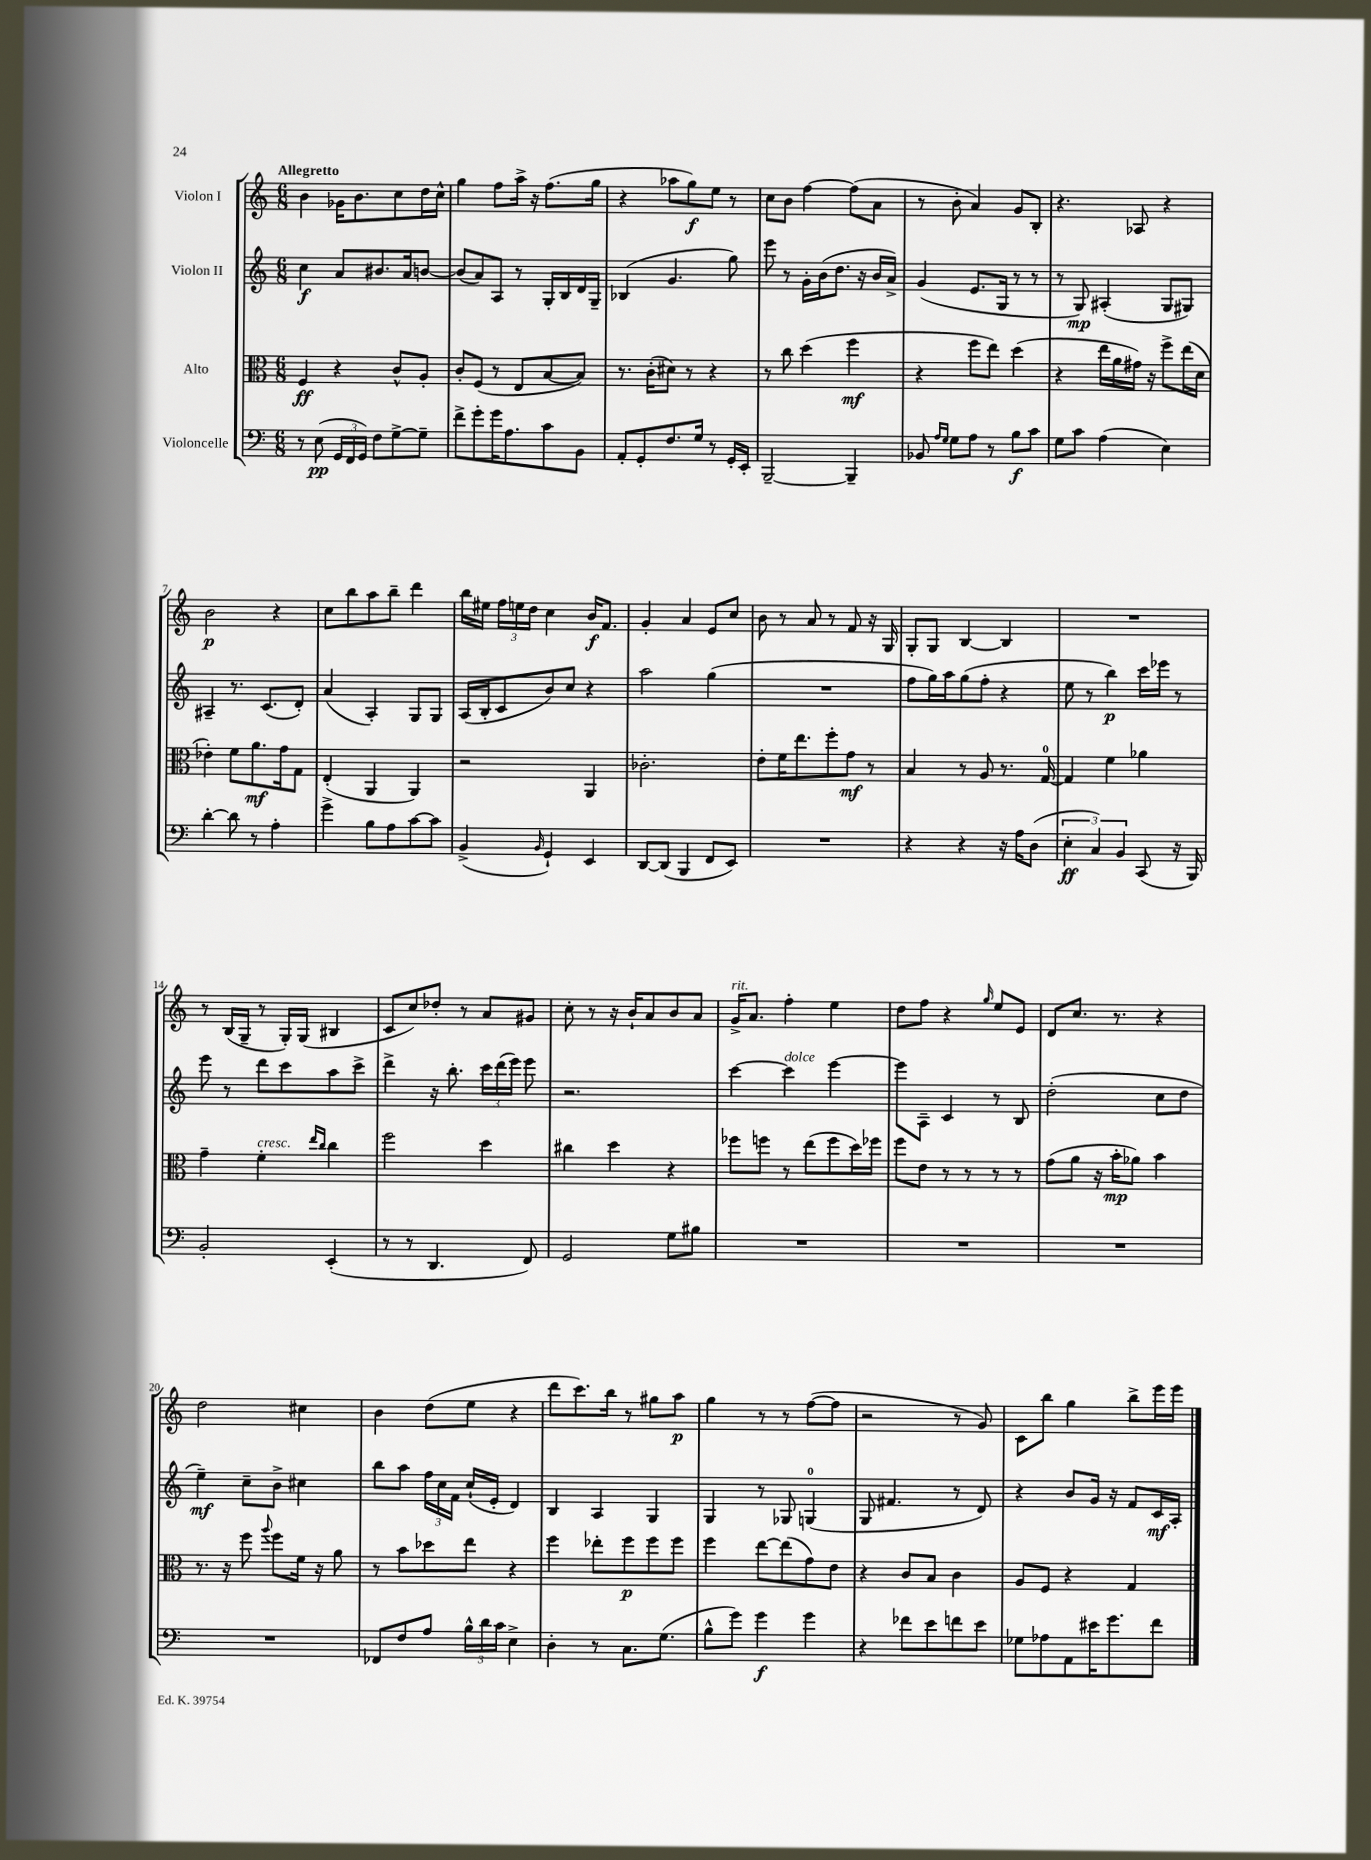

**kern	**kern	**kern	**kern
*staff4	*staff3	*staff2	*staff1
*clefF4	*clefC3	*clefG2	*clefG2
*k[]	*k[]	*k[]	*k[]
*M6/8	*M6/8	*M6/8	*M6/8
8r	4F	4cc	4b
(8E	.	.	.
24GG	4r	8a	16g-
24FF	.	.	.
.	.	.	8.b
24GG)	.	.	.
8F	.	8.b#	.
[8G^	8c^^	.	8cc
.	.	16a	.
8G~]	8A'	[8b	16dd
.	.	.	16cc^^
=	=	=	=
8f^	8c'	(8b]	4gg
8g'	(8F	8a)	.
16g	8r	8A	8ff
8.A	.	.	.
.	8E	8r	16aa^
.	.	.	16r
8c	[8B	16G'	(8.ff
.	.	16B	.
8BB	8B])	16d	.
.	.	16G~	16gg
=	=	=	=
8AA'	8.r	(4B-	4r
8GG'	.	.	.
.	(16c'	.	.
8.F	8d#)	4.g	8aa-
.	8r	.	8gg)
16G	.	.	.
8r	4r	.	8ee
16GG'	.	8gg)	8r
16EE'	.	.	.
=	=	=	=
[2BBB~	8r	8eee	8cc
.	8cc	8r	8b
.	(4dd	16g'	[4ff
.	.	(16b	.
.	.	8.dd	.
4BBB~]	4ff	.	(8ff]
.	.	16r	.
.	.	16b	8a
.	.	16a^)	.
=	=	=	=
8BB-	4r	(4g	8r
16qqA	.	.	.
16qqG	.	.	.
8G	.	.	8b'
8A	8ff	8.e	4a)
8r	8ee)	.	.
.	.	16G	.
8B	(4dd	8r	8g
8c	.	8r	8B'
=	=	=	=
8G	4r	8r	4.r
8c	.	8G)	.
(4A	16ee	(4A#'	.
.	16a	.	.
.	16g#)	.	8A-
.	16r	.	.
4E)	8ff^	8G	4r
.	(16ee	8G#)	.
.	16d	.	.
=	=	=	=
[4d'	4e-')	4A#~	2b
8d]	8f	8.r	.
8r	8.a	.	.
.	.	(8.c	.
4A'	.	.	4r
.	16g	.	.
.	8G	8d')	.
=	=	=	=
4g^	(4E'	(4a	8cc
.	.	.	8bb
8B	4AA	4A')	8aa
8A	.	.	8bb~
[8c	4AA)	8G	4ddd
8c]	.	8G	.
=	=	=	=
(4BB^	2r	(16A	16bb
.	.	16B'	16ee#
.	.	8c	24ff
.	.	.	24ee
.	.	.	24dd
16qqBB	.	.	.
4GG`)	.	8b)	4cc
.	.	8cc	.
4EE	4AA	4r	16b
.	.	.	8.f
=	=	=	=
[8DD	2.c-'	2aa	4g'
(8DD]	.	.	.
4BBB	.	.	4a
8FF	.	(4gg	8e
8EE)	.	.	8cc
=	=	=	=
2.r	8e'	2.r	8b
.	16f	.	8r
.	8.ee	.	.
.	.	.	8a
.	8ff'	.	8r
.	8g	.	8f
.	8r	.	16r
.	.	.	16G
=	=	=	=
4r	4B	8ff	8G'
.	.	16gg)	8G
.	.	16aa	.
4r	8r	(8gg	[4B
.	8A	8ff'	.
16r	8.r	4r	4B]
16A	.	.	.
(8D	.	.	.
.	[16G	.	.
=	=	=	=
6E'	4G]	8ee	2.r
.	.	8r	.
6C)	.	.	.
.	4f	4bb)	.
6BB	.	.	.
(8CC	4a-	16ccc	.
.	.	16eee-	.
16r	.	8r	.
16BBB)	.	.	.
=	=	=	=
2BB'	4g~	8eee	8r
.	.	8r	(16B
.	.	.	16G~
.	4f'	8ddd	8r
.	.	8ccc	16G')
.	.	.	(16G
.	16qqee	.	.
.	16qqcc	.	.
(4EE'	4cc	8aa	4B#
.	.	8ccc^	.
=	=	=	=
8r	2ff	4ddd^	8c
8r	.	.	8cc)
4.DD	.	16r	8dd-'
.	.	8.bb'	.
.	.	.	8r
.	4dd	24ccc	8a
.	.	(24ddd	.
.	.	24eee)	.
8FF)	.	8eee	8g#
=	=	=	=
2GG	4cc#	2.r	8cc'
.	.	.	8r
.	4dd	.	16r
.	.	.	16b`
.	.	.	8a
8G	4r	.	8b
8B#	.	.	8a
=	=	=	=
2.r	8ff-	[4ccc	16g^
.	.	.	8.a
.	8ff	.	.
.	8r	4ccc]	4ff'
.	(8ee	.	.
.	8ff	[4eee	4ee
.	16dd)	.	.
.	16ff-	.	.
=	=	=	=
2.r	8ff	8eee]	8dd
.	8e	8A~	8ff
.	8r	4c	4r
.	8r	.	.
.	.	.	16qqgg
.	8r	8r	8ee
.	8r	8B	8e
=	=	=	=
2.r	(8g	(2dd'	8d
.	8a	.	8.cc
.	16r	.	.
.	16b'	.	8.r
.	8a-)	.	.
.	4b	8cc	4r
.	.	8dd	.
=	=	=	=
2.r	8.r	4ee~)	2dd
.	16r	.	.
.	8ff	8cc~	.
.	8qqaa	.	.
.	8ff	8b^	.
.	16f	4cc#	4cc#
.	16r	.	.
.	8a	.	.
=	=	=	=
8FF-	8r	8bb	4b
8F	8b	8aa	.
8A	8dd-	24ff	(8dd
.	.	24cc	.
.	.	24f	.
24B^^	8ee	(16cc`	8ee
24d	.	.	.
.	.	16e'	.
24c	.	.	.
4E^	4r	4d)	4r
=	=	=	=
4D'	4ff	4B	8ddd
.	.	.	8.ccc)
8r	8ee-'	4A	.
.	.	.	16bb
8.C	8ff	.	8r
.	8ff	4G	8gg#
(8.G	.	.	.
.	8ff	.	8aa
=	=	=	=
8B^^	4ff	4G	4gg
8g)	.	.	.
4g	[8ee	8r	8r
.	(8ee]	8G-	8r
4g	8g)	(4G	([8ff
.	8e	.	8ff]
=	=	=	=
4r	4r	8G	2r
.	.	4.f#	.
8f-	8c	.	.
8e	8B	.	.
8f	4c	8r	8r
8e	.	8d)	8g)
=	=	=	=
8G-	8A	4r	8c
8A-	8F	.	8bb
8AA	4r	8b	4gg
16e#	.	16g	.
8.g	.	16r	.
.	4G	8f	8bb^
8f	.	16c	16eee
.	.	16A'	16eee
==	==	==	==
*-	*-	*-	*-
